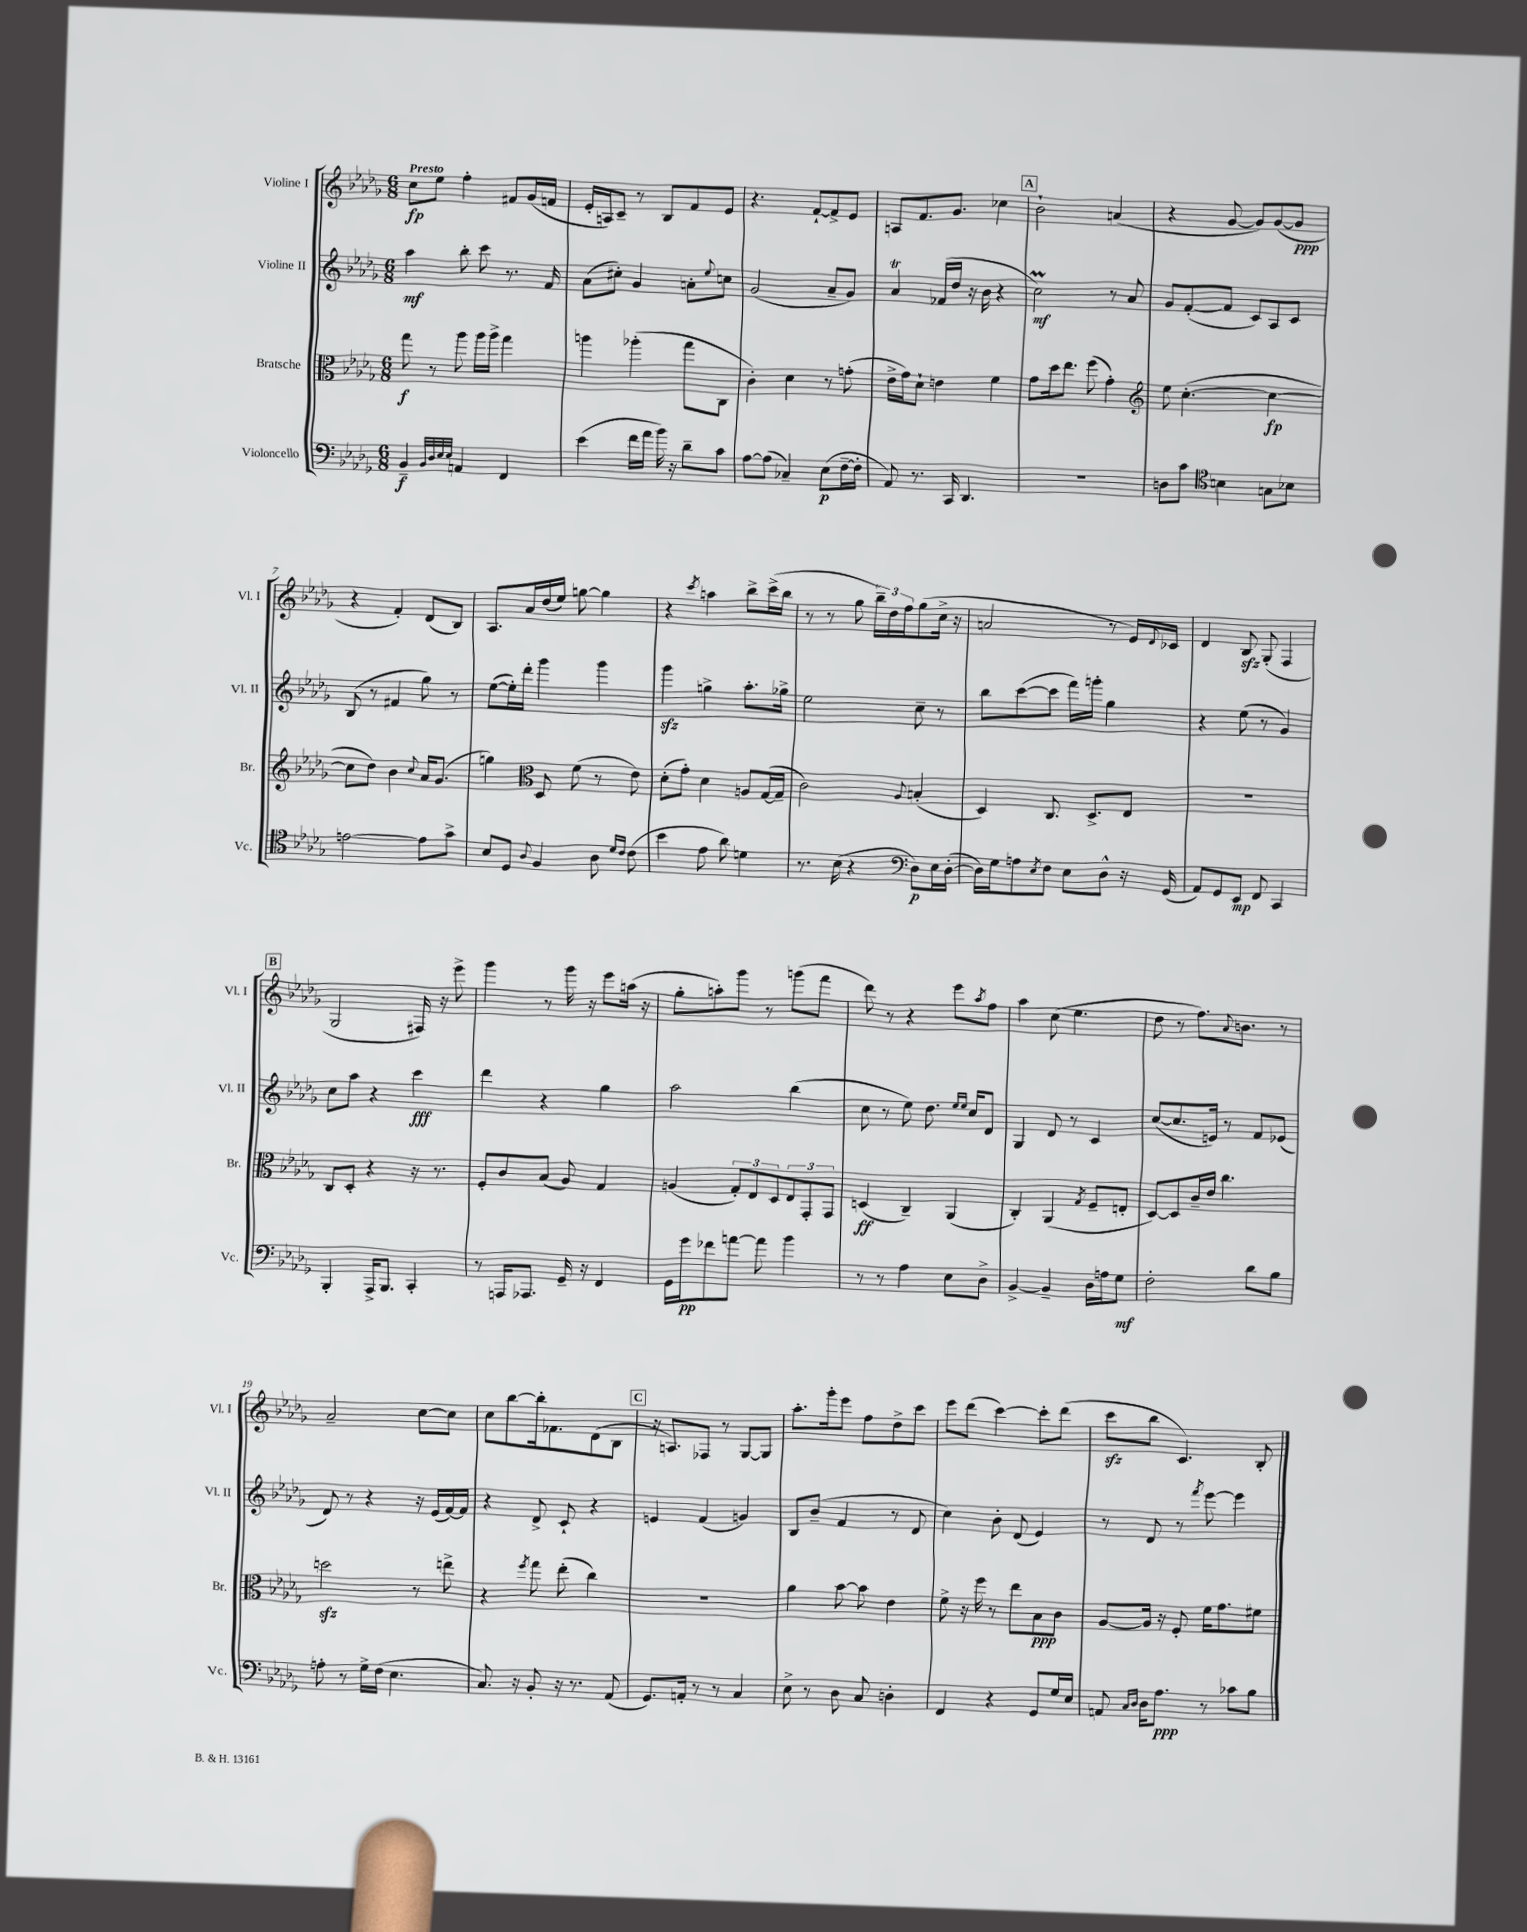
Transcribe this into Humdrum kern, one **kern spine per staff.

**kern	**kern	**kern	**kern
*staff4	*staff3	*staff2	*staff1
*clefF4	*clefC3	*clefG2	*clefG2
*k[b-e-a-d-g-]	*k[b-e-a-d-g-]	*k[b-e-a-d-g-]	*k[b-e-a-d-g-]
*M6/8	*M6/8	*M6/8	*M6/8
4BB-~	8gg-	4aa-	8cc
.	8r	.	8ee-
32qqBB-	.	.	.
32qqD-	.	.	.
32qqE-	.	.	.
32qqE-	.	.	.
4AA	8aa-	8bb-'	4ff'
.	16aa-	8ccc	.
.	16aa-^	.	.
4FF	4gg-	8.r	8f#
.	.	.	(16g-
.	.	16f	16f
=	=	=	=
(4e-	4aa	(8a-	16e-'
.	.	.	16A)
.	.	8cc#')	8c~
16f	(4aa-'	4g-	8r
16a-	.	.	.
16b-)	.	.	8B-
16r	.	.	.
8d-~	8gg-	8a'	8f
.	.	8qqee-	.
8c	8C	8cc	8e-
=	=	=	=
[8A-	4c')	(2g-	4.r
(8A-]	.	.	.
4C-~)	4d-	.	.
.	.	.	[8f`
(8E-	8r	8a-~	8f^]
[16F~	(8g'	8g-)	8e-
16F']	.	.	.
=	=	=	=
8AA-)	16e-^	4a-	8A
.	16g-)	.	.
8.r	8d-`	.	8.f
.	4e	(16f-	.
16CC	.	16dd-	8.g-
4.DD-	.	16r	.
.	.	16b-	.
.	4f	4r	4cc-
=	=	=	=
2.r	8g-	2cc)	2b-`
.	16dd-	.	.
.	8.ee-	.	.
.	(8ff	.	.
.	4g-')	8r	(4a
.	.	8a-	.
=	=	=	=
*	*clefG2	*	*
8D	8ee-	8g-	4r
8c	([4.cc'	([8f'	.
*clefC4	*	*	*
4B	.	8f]	[8g-
.	.	8c)	8g-])
8G	4cc_	8A-	([8g-
8B-	.	8c	8g-]
=	=	=	=
[2e	8cc]	(8B-	4r
.	8dd-)	8r	.
.	4b-	4f#	4f')
.	8qqcc	.	.
8e]	16a-	8gg-)	(8d-
.	(8.g-	.	.
8g-^	.	8r	8B-)
=	=	=	=
8B-	4gg)	([8ee-	8.A-
8D-	.	16ee-'])	.
.	.	16ddd-'	16a-
*	*clefC3	*	*
8qqA-	.	.	.
4F	8D-	4ggg-	(16dd-
.	.	.	16ee-)
.	(8f	.	[8gg
8A-	8r	4ggg-	4gg]
16qqd-	.	.	.
16qqc	.	.	.
(8c	8e-)	.	.
=	=	=	=
4b-	(8d-'	4ggg-	4r
.	8g-')	.	.
.	.	.	8qccc
8e-	4d-	4gg^	4aa
8a-)	.	.	.
4d	8A	8.aa-'	8bb-^
.	([16G-	.	(16ccc^
.	16G-~]	16gg-^	16bb-
=	=	=	=
8.r	2c)	2ee-	8r
.	.	.	8r
(16B-	.	.	.
4r	.	.	8gg-
.	.	.	24bb-~)
.	.	.	24dd-
.	.	.	24ff
*clefF4	*	*	*
.	8qqA-	.	.
8D-)	(4B'	8cc~	(8gg-
16E-	.	8r	16cc^
([16D-'	.	.	16r
=	=	=	=
16D-])	4D-)	8bb-	2a
16G-	.	.	.
8A	.	([8ccc	.
8qE-	.	.	.
8F	8.C	8ccc]	.
8E-	.	16fff)	.
.	8.D-^	16ggg'	.
8D-^^	.	4gg-	8r
16r	8E-	.	16e-)
.	.	.	8qqd-
(16GG-	.	.	16c-
=	=	=	=
8AA-)	2.r	4r	4d-
8GG-	.	.	.
8EE-	.	(8ee-	8B-
8FF	.	8r	(8G-'
4CC	.	4g-)	4F
=	=	=	=
4BBB-'	8C	8cc	2G-
.	8D-'	8aa-	.
16AAA-^	4r	4r	.
8.BBB-	.	.	.
4CC'	16r	4ccc	16F#)
.	8.r	.	16r
.	.	.	8eee-^
=	=	=	=
8r	8F'	4ddd-	4ggg-
16AAA	8c	.	.
8.AAA-	.	.	.
.	(8B-	4r	8r
16GG-~	8A-)	.	16ggg-
16r	.	.	16r
4FF	4G-	4gg-	8eee-
.	.	.	(16aa
.	.	.	16r
=	=	=	=
16GG-	(4A	2aa-	8gg-'
16g-	.	.	.
8f-	.	.	8aa')
[8a	12G-')	.	8ggg-
.	12E-	.	.
8a]	.	.	8r
.	12D-	.	.
4b-	12E-	(4bb-	(8ggg
.	12GG-'	.	.
.	.	.	8fff
.	12GG-	.	.
=	=	=	=
8r	(4D	8cc	8ddd-)
8r	.	8r	8r
4A-	4C~)	8ee-)	4r
.	.	8.dd-	.
8E-	(4AA-	.	8eee-
.	.	16qqee-	.
.	.	16qqee-	.
.	.	16cc	.
.	.	.	8qaa-
8D-^	.	8d-	8ff
=	=	=	=
[4BB-^	4C')	4G-	4aa-
4BB-~]	(4AA-	8d-	(8cc
.	.	8r	4.ee-
.	8qG-	.	.
16D-	8F~	4c	.
16A	.	.	.
8G-	8E'	.	.
=	=	=	=
2F'	[8D-)	([8cc	8dd-
.	8D-]	8.cc]	8r
.	16c~	.	8.ff)
.	16e-	16e)	.
.	4.cc	8r	.
.	.	.	8qqa-
.	.	.	8.b
8d-	.	8f	.
8B-	.	(8e-	8r
=	=	=	=
8A'	2dd	8d-)	2a-~
8r	.	8r	.
16G-^	.	4r	.
(16F	.	.	.
4.E-	.	.	.
.	8r	16r	[8cc
.	.	(16e-	.
.	8ee^	[16f)	8cc]
.	.	16f]	.
=	=	=	=
8.C)	4r	4r	8cc
.	.	.	[8bb-
16r	.	.	.
.	8qff	.	.
8BB-'	8gg-	8d-^	16bb-']
.	.	.	8.f-
16r	(8ee-'	8c`	.
8.r	.	.	.
.	4cc)	4r	(8d-
(8AA-	.	.	8B-
=	=	=	=
8.GG-)	2.r	4e	16r
.	.	.	8.A)
16AA'	.	.	.
8r	.	(4f	8F-
8r	.	.	8r
4C	.	4g)	[8G-
.	.	.	8G-]
=	=	=	=
8E-^	4a-	8B-	8.aa-'
8r	.	(8b-~	.
.	.	.	16ggg-'
8D-	[8b-	4f	8eee-
8C	8b-]	.	8ff
4D'	4e-	8r	8dd-^
.	.	8d-	8ccc
=	=	=	=
4FF	8f^	4cc)	8eee-
.	16r	.	(8ddd-
.	16ff	.	.
4r	8r	8b-'	[4ccc)
.	8ee-	(8d-	.
8GG-	8B-	4e-)	8ccc']
16G-	8c	.	(8ddd-
16E-	.	.	.
=	=	=	=
8AA	[8A-	8r	8ccc
16qqC	.	.	.
16qqD-	.	.	.
16D-	16A-]	8d-	8bb-
8.A-	16r	.	.
.	8F'	8r	4.c)
.	.	8qfff	.
8r	16f	[8eee-	.
.	8.g-	.	.
8c-	.	4eee-]	.
8B-	8f#	.	8B-'
==	==	==	==
*-	*-	*-	*-
